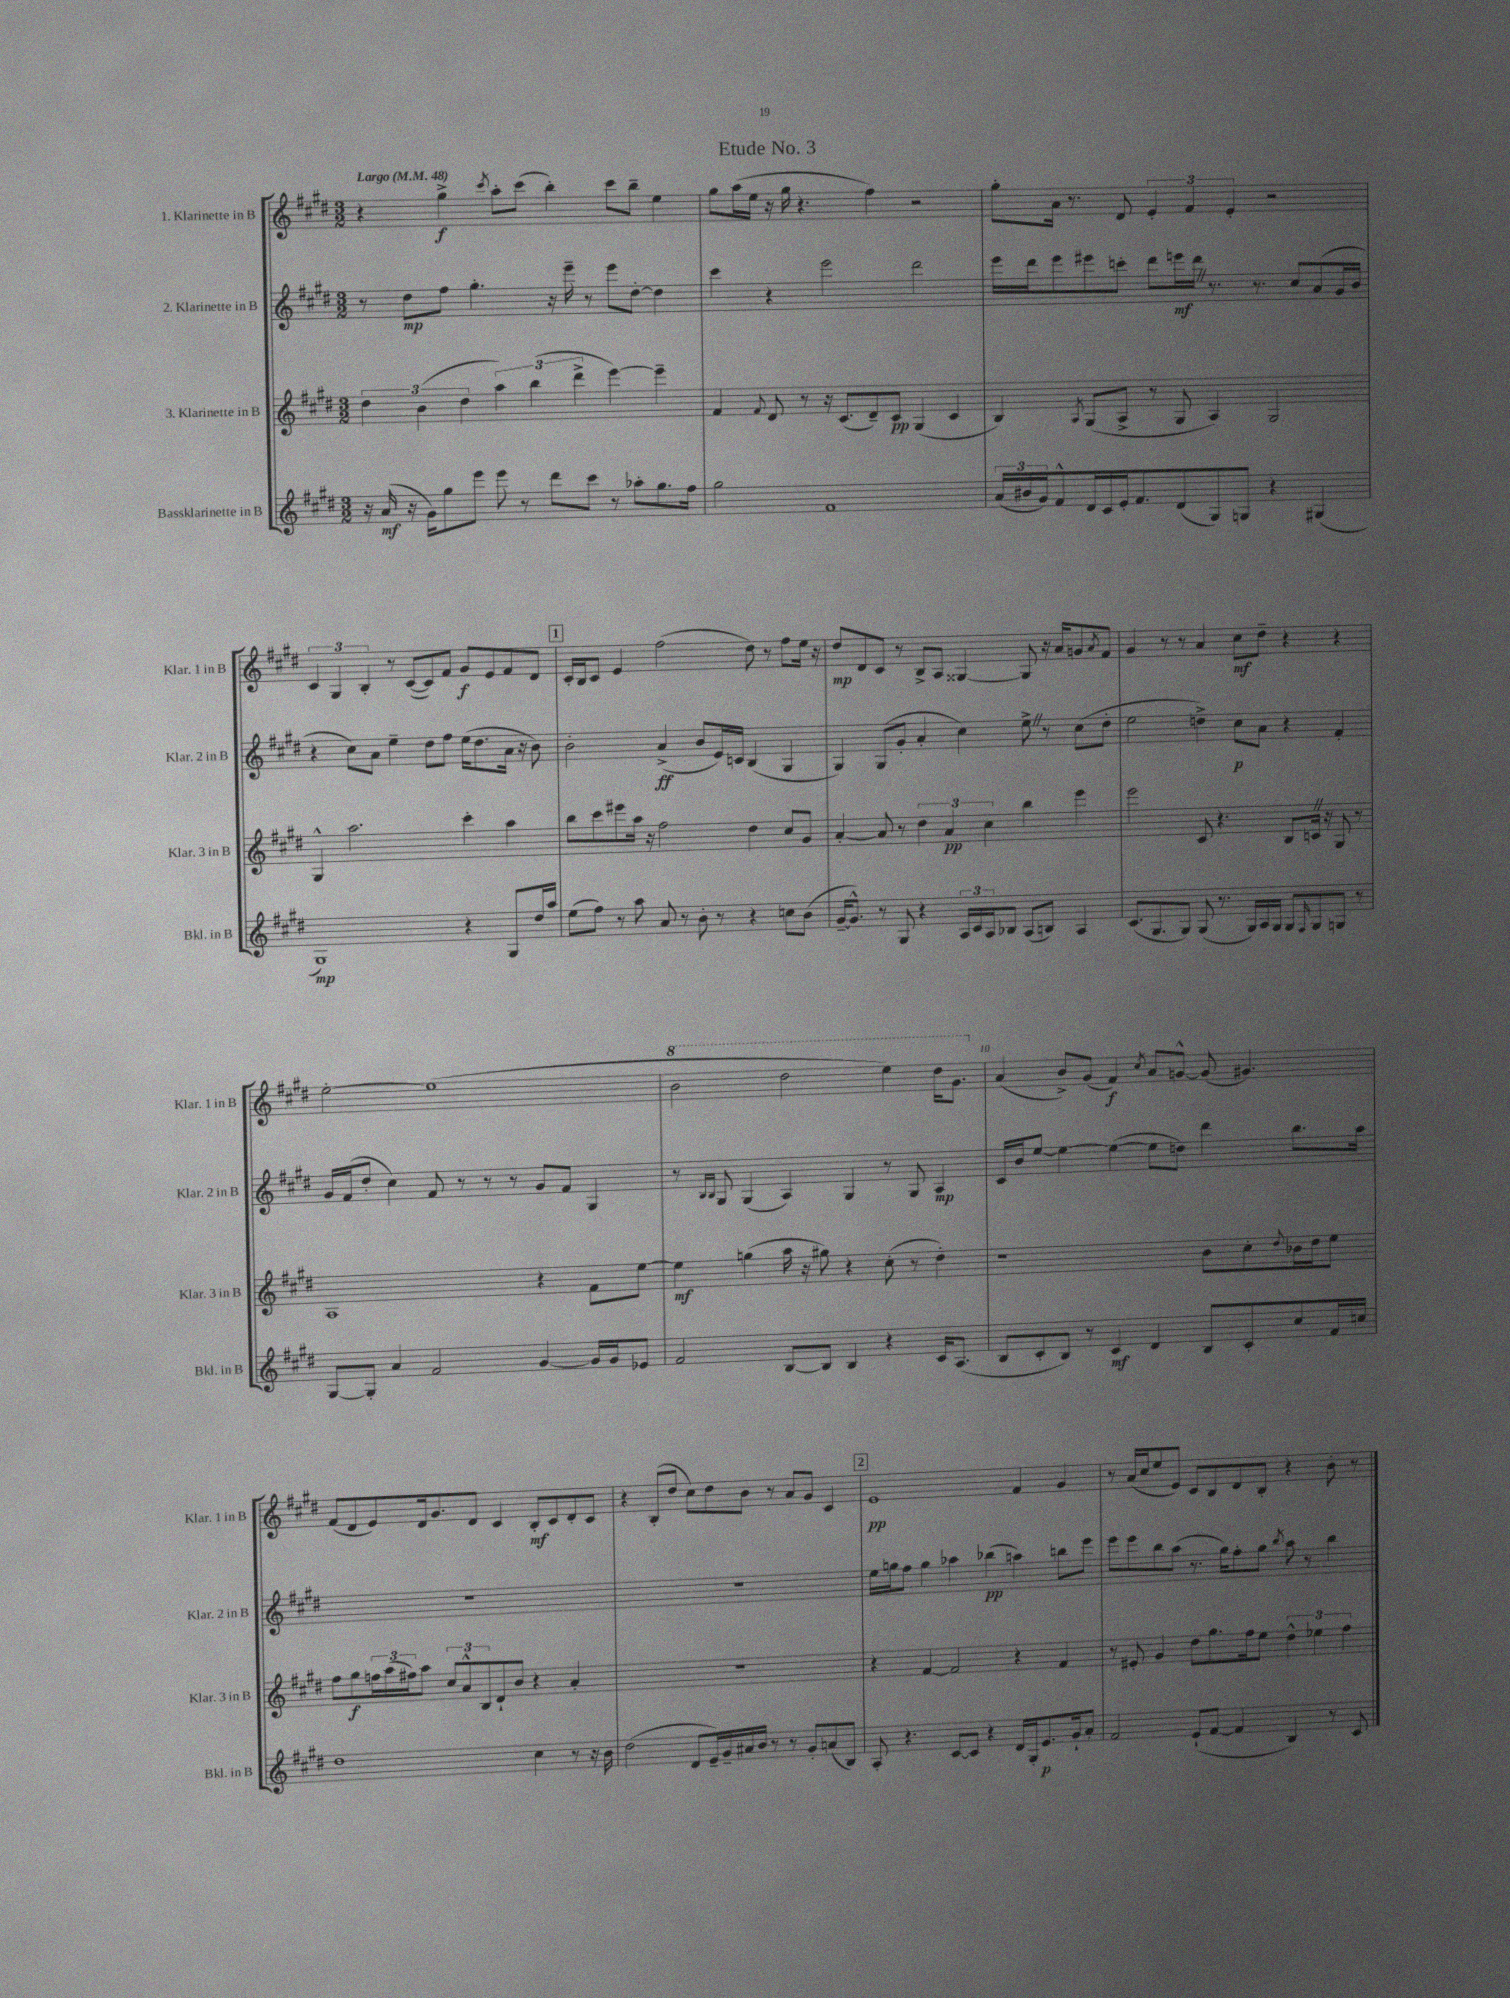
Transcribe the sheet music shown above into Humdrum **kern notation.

**kern	**dynam	**kern	**dynam	**kern	**dynam	**kern	**dynam
*part4	*part4	*part3	*part3	*part2	*part2	*part1	*part1
*staff4	*staff4	*staff3	*staff3	*staff2	*staff2	*staff1	*staff1
*I"Bassklarinette in B	*	*I"3. Klarinette in B	*	*I"2. Klarinette in B	*	*I"1. Klarinette in B	*
*I'Bkl. in B	*	*I'Klar. 3 in B	*	*I'Klar. 2 in B	*	*I'Klar. 1 in B	*
*clefG2	*	*clefG2	*	*clefG2	*	*clefG2	*
*k[f#c#g#d#]	*	*k[f#c#g#d#]	*	*k[f#c#g#d#]	*	*k[f#c#g#d#]	*
*M3/2	*	*M3/2	*	*M3/2	*	*M3/2	*
*MM48	*	*MM48	*	*MM48	*	*MM48	*
=1	=1	=1	=1	=1	=1	=1	=1
!	!	!	!	!	!	!LO:TX:a:B:t=Largo	!
16r	.	6dd#\	.	8r	.	4r	.
(16a/	mf	.	.	.	.	.	.
16r	.	.	.	8dd#\L	mp	.	.
.	.	(6b\	.	.	.	.	.
16g#\KL)	.	.	.	.	.	.	.
8gg#\	.	.	.	8ff#\J	.	4gg#^\	f
.	.	6dd#\	.	.	.	.	.
8eee\J	.	.	.	4.gg#'\	.	.	.
.	.	.	.	.	.	8qccc#/	.
8eee\	.	6aa\)	.	.	.	8aa'\L	.
8r	.	.	.	.	.	(8ccc#\J	.
.	.	(6bb\	.	.	.	.	.
8ddd#\L	.	.	.	16r	.	4bb'\)	.
.	.	.	.	16eee~\	.	.	.
.	.	6ddd#^\	.	.	.	.	.
8ccc#\J	.	.	.	8r	.	.	.
8r	.	[4eee\)	.	8eee\L	.	8ccc#\L	.
8aa-X'\L	.	.	.	[8dd#'\J	.	8bb~\J	.
8.gg#\	.	4eee~\]	.	4dd#\]	.	4ee\	.
16ff#\Jk	.	.	.	.	.	.	.
=2	=2	=2	=2	=2	=2	=2	=2
2gg#\	.	4f#/	.	4ccc#\	.	8gg#\L	.
.	.	.	.	.	.	(16aa\L	.
.	.	.	.	.	.	16ee\JJ	.
.	.	8qqf#/	.	.	.	.	.
.	.	8d#/	.	4r	.	16r	.
.	.	.	.	.	.	16gg#\	.
.	.	8r	.	.	.	4.r	.
1f#	.	16r	.	2eee\	.	.	.
.	.	(8.c#/L	.	.	.	.	.
.	.	8d#~/)	.	.	.	4ff#\)	.
.	.	8c#/J	pp	.	.	.	.
.	.	(4G#/	.	2ddd#\	.	2r	.
.	.	4c#/	.	.	.	.	.
=3	=3	=3	=3	=3	=3	=3	=3
(24a/LL	.	4B/)	.	16eee\LL	.	8gg#'\L	.
24b#X/	.	.	.	.	.	.	.
.	.	.	.	16ddd#\J	.	.	.
24g#/J)	.	.	.	.	.	.	.
8f#^^/	.	.	.	8eee\	.	16a\Jk	.
.	.	.	.	.	.	8.r	.
.	.	8qA/	.	.	.	.	.
16d#/L	.	(8G#/L	.	8eee#X\	.	.	.
16c#/	.	.	.	.	.	.	.
16e'/J	.	8A^/J	.	8cccn'\J	.	8d#/	.
8.f#/	.	.	.	.	.	.	.
.	.	8r	.	8ddd#\L	.	6e'/	.
(8d#/	.	8G#/	.	16eeen\L	mf	.	.
.	.	.	.	.	.	6f#/	.
.	.	.	.	16ddd#Z\JJ	.	.	.
8G#/)	.	4A/)	.	8.r	.	.	.
.	.	.	.	.	.	6e'/	.
8Gn/J	.	.	.	.	.	.	.
.	.	.	.	8.r	.	.	.
4r	.	2G#/	.	.	.	2r	.
.	.	.	.	8cc#/L	.	.	.
(4G#X/	.	.	.	(8a/	.	.	.
.	.	.	.	16g#/L	.	.	.
.	.	.	.	16b/JJ	.	.	.
!!LO:LB:g=z
=4	=4	=4	=4	=4	=4	=4	=4
1G#)	mp	4G#^^/	.	4r	.	6c#/	.
.	.	.	.	.	.	6G#/	.
.	.	2.aa\	.	8cc#\L)	.	.	.
.	.	.	.	.	.	6B'/	.
.	.	.	.	8a\J	.	.	.
.	.	.	.	4ee~\	.	8r	.
.	.	.	.	.	.	([8c#/L	.
.	.	.	.	8dd#\L	.	8c#/])	.
.	.	.	.	8ff#\J	.	8f#/J	.
4r	.	4ccc#'\	.	(16ee\KL	.	8g#/L	f
.	.	.	.	8.dd#\	.	.	.
.	.	.	.	.	.	8e/	.
8G#/L	.	4aa\	.	16a\Jk	.	8f#/	.
.	.	.	.	16r	.	.	.
16dd#/L	.	.	.	8b\)	.	8d#/J	.
16aa/JJ	.	.	.	.	.	.	.
!!LO:REH:place=s1:t=1
=5	=5	=5	=5	=5	=5	=5	=5
(8ee\L	.	8bb\L	.	2b'\	.	16c#'/LL	.
.	.	.	.	.	.	16B/J	.
8ff#\J)	.	8ccc#\	.	.	.	8c#/J	.
8r	.	8eee#X\	.	.	.	4e/	.
8aa\	.	16aa\Jk	.	.	.	.	.
.	.	16r	.	.	.	.	.
8a/	.	2ff#\	.	(4a^/	ff	(2ff#\	.
8r	.	.	.	.	.	.	.
8b'\	.	.	.	8b/L	.	.	.
8r	.	.	.	16e/L)	.	.	.
.	.	.	.	16cn/JJ	.	.	.
4r	.	4dd#\	.	(4B/	.	8dd#\)	.
.	.	.	.	.	.	8r	.
8ccn\L	.	8cc#/L	.	4G#/	.	8ff#\L	.
(8b\J	.	8g#/J	.	.	.	16ee\Jk	.
.	.	.	.	.	.	16r	.
=6	=6	=6	=6	=6	=6	=6	=6
[16g#~/KL	.	[4a'/	.	4G#/)	.	8dd#/L	mp
8.g#^^/J])	.	.	.	.	.	.	.
.	.	.	.	.	.	8d#/	.
8r	.	8a/]	.	(8G#/L	.	8c#/J	.
8G#/	.	8r	.	8g#'/J	.	8r	.
4r	.	6dd#\	.	4a'/	.	8B^/L	.
.	.	.	.	.	.	8A/J	.
.	.	6a/	pp	.	.	.	.
24A/LL	.	.	.	4cc#\)	.	[4G##X/	.
24c#/	.	.	.	.	.	.	.
24A/J	.	6cc#\	.	.	.	.	.
8B-X/J	.	.	.	.	.	.	.
(8A/L	.	4bb\	.	8ee^Z\	.	8G##/]	.
8Bn/J)	.	.	.	8r	.	16r	.
.	.	.	.	.	.	16a/KL	.
4A/	.	4eee\	.	(8cc#\L	.	8gn/	.
.	.	.	.	.	.	8qa/	.
.	.	.	.	8dd#'\J	.	8f#/J	.
=7	=7	=7	=7	=7	=7	=7	=7
(8.c#/L	.	2eee\	.	2ee\	.	4g#/	.
8.G#/	.	.	.	.	.	.	.
.	.	.	.	.	.	8r	.
8G#/J)	.	.	.	.	.	8r	.
(8G#/	.	8c#/	.	4ddn^\)	.	4a/	.
8.r	.	4.r	.	.	.	.	.
.	.	.	.	8cc#\L	p	8cc#\L	mf
16G#/LL)	.	.	.	.	.	.	.
16A/	.	.	.	8a\J	.	8dd#~\J	.
16G#/JJ	.	.	.	.	.	.	.
8G#/L	.	8B/L	.	4r	.	4r	.
16qqF#/	.	.	.	.	.	.	.
8G#/	.	16cnZ/Jk	.	.	.	.	.
.	.	16r	.	.	.	.	.
8Gn/J	.	8G#/	.	4f#'/	.	4r	.
8r	.	8r	.	.	.	.	.
!!LO:LB:g=z
=8	=8	=8	=8	=8	=8	=8	=8
[8G#/L	.	1A	.	16g#/LL	.	[2ee'\	.
.	.	.	.	(16f#/J	.	.	.
8G#'/J]	.	.	.	8dd#'/J	.	.	.
4a/	.	.	.	4cc#\)	.	.	.
2f#/	.	.	.	8f#/	.	(1ee]	.
.	.	.	.	8r	.	.	.
.	.	.	.	8r	.	.	.
.	.	.	.	8r	.	.	.
[4g#/	.	4r	.	8g#/L	.	.	.
.	.	.	.	8f#/J	.	.	.
16g#/LL]	.	8f#\L	.	4G#/	.	.	.
16g#/J	.	.	.	.	.	.	.
8e-X/J	.	[8ee\J	.	.	.	.	.
=9	=9	=9	=9	=9	=9	=9	=9
*	*	*	*	*	*	*8va	*
2f#/	.	4ee\]	mf	8r	.	2bb\	.
.	.	.	.	16qqB/LL	.	.	.
.	.	.	.	16qqB/JJ	.	.	.
.	.	.	.	8G#/	.	.	.
.	.	(4ggn\	.	(4G#/	.	.	.
[8B/L	.	16aa\	.	4A/)	.	2ddd#\	.
.	.	16r	.	.	.	.	.
8B/J]	.	8gg#X\)	.	.	.	.	.
4B/	.	4r	.	4G#/	.	.	.
4r	.	(8cc#'\	.	8r	.	4eee\)	.
.	.	8r	.	8G#/	.	.	.
16c#/KL	.	4dd#'\)	.	4A/	mp	16ddd#\KL	.
(8.A/J	.	.	.	.	.	8.gg#\J	.
=10	=10	=10	=10	=10	=10	=10	=10
*	*	*	*	*	*	*X8va	*
8B/L	.	1r	.	16c#/LL	.	(4a/	.
.	.	.	.	16b/J	.	.	.
8c#'/	.	.	.	[8ee/J	.	.	.
8B/J)	.	.	.	4ee\_	.	8b^/L)	.
8r	.	.	.	.	.	(8g#/J	.
4c#/	mf	.	.	(4ee\_	.	4f#/)	f
.	.	.	.	.	.	8qcc#/	.
4d#/	.	.	.	8ee\L]	.	8a/L	.
.	.	.	.	8ddn\J)	.	[8gn^^/J	.
8B/L	.	8b\L	.	4ddd#\	.	(8g/]	.
8c#'/	.	8cc#'\	.	.	.	4.g#X/)	.
.	.	8qqdd#/	.	.	.	.	.
8cc#/	.	16b-X\L	.	8.bb\L	.	.	.
.	.	16dd#\J	.	.	.	.	.
16f#/L	.	8ee\J	.	.	.	.	.
16ccn/JJ	.	.	.	16aa\Jk	.	.	.
!!LO:LB:g=z
=11	=11	=11	=11	=11	=11	=11	=11
1dd#	.	8ff#\L	.	1.r	.	(8f#/L	.
.	.	8gg#\	f	.	.	8d#/	.
.	.	24ffn\L	.	.	.	8e/)	.
.	.	(24aa\	.	.	.	.	.
.	.	24ff#X\J)	.	.	.	.	.
.	.	8aa\J	.	.	.	16d#/k	.
.	.	.	.	.	.	8.g#/	.
.	.	12cc#/L	.	.	.	.	.
.	.	12a^^/	.	.	.	.	.
.	.	.	.	.	.	8d#/J	.
.	.	12B/	.	.	.	.	.
.	.	8d#`/	.	.	.	4c#/	.
.	.	8b/J	.	.	.	.	.
4cc#\	.	4r	.	.	.	8B'/L	mf
.	.	.	.	.	.	8c#/	.
8r	.	4a'/	.	.	.	8d#'/	.
16r	.	.	.	.	.	8c#/J	.
16b\	.	.	.	.	.	.	.
=12	=12	=12	=12	=12	=12	=12	=12
(2dd#\	.	1.r	.	1.r	.	4r	.
.	.	.	.	.	.	(8B'/L	.
.	.	.	.	.	.	8dd#/J	.
8d#/L	.	.	.	.	.	8cc#\L)	.
16e~/L)	.	.	.	.	.	8dd#\	.
16g#~/	.	.	.	.	.	.	.
16a#X/	.	.	.	.	.	8b\J	.
16b/JJ	.	.	.	.	.	.	.
8r	.	.	.	.	.	8r	.
8r	.	.	.	.	.	8a/L	.
8g#'/L	.	.	.	.	.	8g#/J	.
(8an/	.	.	.	.	.	4c#/	.
8B/J)	.	.	.	.	.	.	.
!!LO:REH:place=s1:t=2
=13	=13	=13	=13	=13	=13	=13	=13
8A'/	.	4r	.	16ee\LL	.	1e	pp
.	.	.	.	16ggn\J	.	.	.
4.r	.	.	.	8ff#\J	.	.	.
.	.	[4f#/	.	4gg\	.	.	.
[8c#/L	.	2f#/]	.	4aa-X\	.	.	.
8c#/J]	.	.	.	.	.	.	.
4r	.	.	.	(4bb-X\	pp	.	.
16d#/LL	.	4r	.	4aan\)	.	4f#/	.
16G#'/J	.	.	.	.	.	.	.
8.e/	p	.	.	.	.	.	.
.	.	4f#/	.	8bbn\L	.	4g#/	.
16g#`/k	.	.	.	.	.	.	.
8a'/J	.	.	.	8eee\J	.	.	.
=14	=14	=14	=14	=14	=14	=14	=14
2f#/	.	8r	.	8eee\L	.	8r	.
.	.	8e#X'/	.	8eee\	.	(16a/LL	.
.	.	.	.	.	.	16cc#/J	.
.	.	4g#/	.	8bb\	.	8ee/	.
.	.	.	.	(8aa\J	.	8e/J)	.
(8e`/L	.	8dd#\L	.	8.r	.	8c#/L	.
[8f#/J	.	8.gg#\	.	.	.	8B/	.
.	.	.	.	16gg#\KL)	.	.	.
4f#/]	.	.	.	8ff#'\	.	8d#/	.
.	.	16ff#\k	.	.	.	.	.
.	.	8ee\J	.	8gg#\J	.	8B'/J	.
.	.	.	.	8qbb/	.	.	.
4B/)	.	6dd#^^\	.	8aa\	.	4r	.
.	.	.	.	8r	.	.	.
.	.	6ee-X\	.	.	.	.	.
8r	.	.	.	4bb\	.	8b'\	.
.	.	6ff#\	.	.	.	.	.
8c#/	.	.	.	.	.	8r	.
==	==	==	==	==	==	==	==
*-	*-	*-	*-	*-	*-	*-	*-
